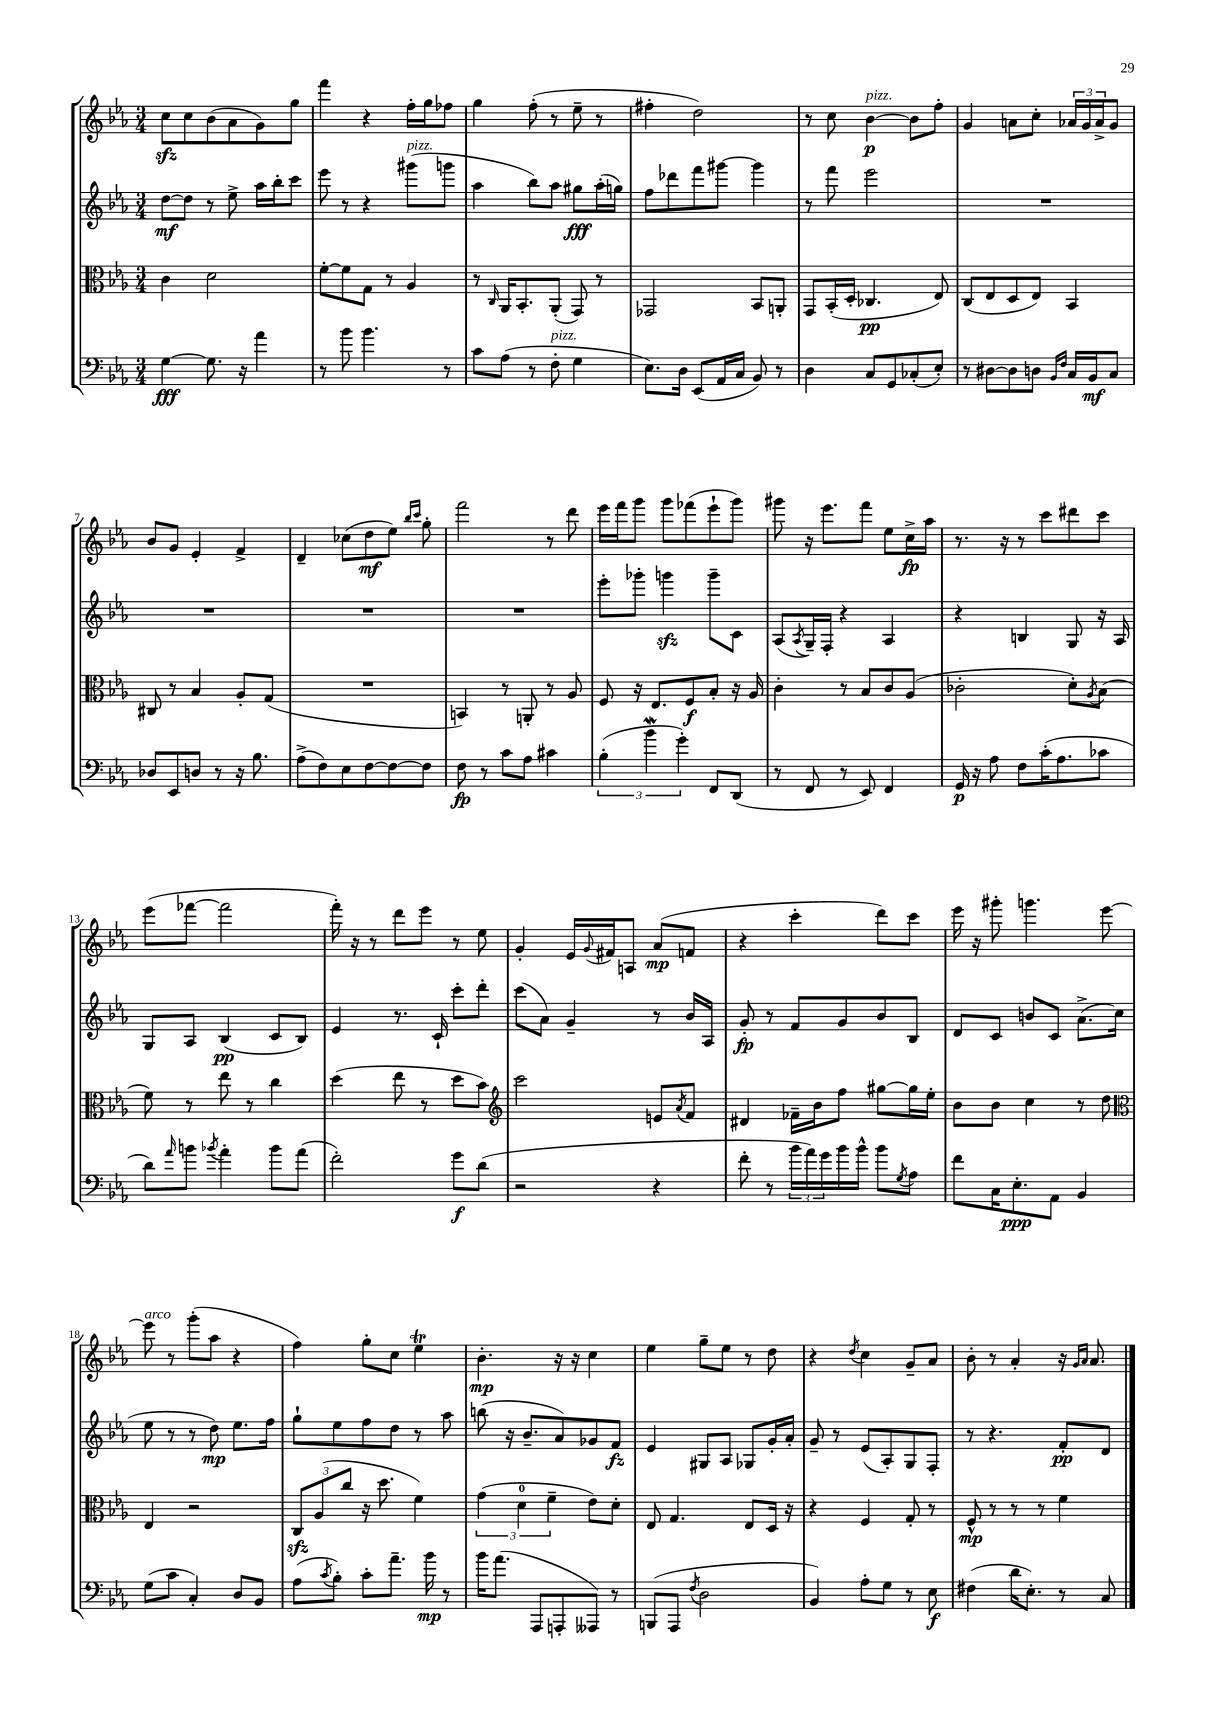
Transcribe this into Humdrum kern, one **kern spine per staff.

**kern	**kern	**kern	**kern
*staff4	*staff3	*staff2	*staff1
*clefF4	*clefC3	*clefG2	*clefG2
*k[b-e-a-]	*k[b-e-a-]	*k[b-e-a-]	*k[b-e-a-]
*M3/4	*M3/4	*M3/4	*M3/4
[4G	4c	[8dd	8cc
.	.	8dd]	8cc
8.G]	2d	8r	(8b-
.	.	8ee-^	8a-
16r	.	.	.
4a-	.	16aa-	8g)
.	.	16bb-'	.
.	.	8ccc	8gg
=	=	=	=
8r	[8f'	8eee-	4fff
8b-	8f]	8r	.
4.b-	8G	4r	4r
.	8r	.	.
.	4A-	(8ggg#	16ff'
.	.	.	16gg
8r	.	8ggg	8ff-
=	=	=	=
8c	8r	4aa-	4gg
.	16qqC	.	.
(8A-	16AA-	.	.
.	8.BB-'	.	.
8r	.	8bb-)	(8ff'
8F'	(8AA-'	8aa-	8r
4G	8GG)	8gg#	8ee-~
.	8r	(16aa-'	8r
.	.	16gg)	.
=	=	=	=
8.E-)	2GG-	8ff	4ff#'
.	.	8ddd-	.
16D	.	.	.
(8EE-	.	8fff	2dd)
16AA-	.	[8ggg#	.
16C	.	.	.
8BB-)	8BB-	4ggg#]	.
8r	8AA'	.	.
=	=	=	=
4D	8GG	8r	8r
.	(16BB-'	8fff	8cc
.	16D'	.	.
8C	4.C-	2eee-	[4b-
8GG	.	.	.
(8C-'	.	.	8b-]
8E-')	8E-)	.	8ff'
=	=	=	=
8r	(8C	2.r	4g
[8D#	8E-	.	.
8D#]	8D	.	8a
8D	8E-)	.	8cc'
16qqBB-	.	.	.
16qqF	.	.	.
16C	4BB-	.	24a-
.	.	.	24g
16BB-	.	.	.
.	.	.	24a-^
8C	.	.	8g
=	=	=	=
8D-	8C#	2.r	8b-
8EE-	8r	.	8g
8D	4B-	.	4e-'
8r	.	.	.
16r	8A-'	.	4f^
8.B-	.	.	.
.	(8G	.	.
=	=	=	=
(8A-^	2.r	2.r	4d~
8F)	.	.	.
8E-	.	.	(8cc-
[8F	.	.	8dd
8F_	.	.	8ee-)
.	.	.	16qqbb-
.	.	.	16qqccc
8F]	.	.	8gg'
=	=	=	=
8F	4BB)	2.r	2fff
8r	.	.	.
8c	8r	.	.
8A-	8AA'	.	.
4c#	8r	.	8r
.	8A-	.	8ddd
=	=	=	=
(6B-'	8F	8eee-'	16eee-
.	.	.	16fff
.	16r	8ggg-'	8ggg
6b-	.	.	.
.	8.E-	.	.
.	.	4ggg	8ggg
6g')	.	.	.
.	8F	.	(8fff-
8FF	8B-'	8ggg~	8eee-`
(8DD	16r	8c	8ggg)
.	16A-	.	.
=	=	=	=
8r	4c'	(8A-	8ggg#
.	.	8qA-	.
8FF	.	16G~)	16r
.	.	16F'	8.eee-
8r	8r	4r	.
8EE-)	8B-	.	8fff
4FF	8c	4A-	8ee-
.	(8A-	.	16cc^
.	.	.	16aa-
=	=	=	=
16GG	2c-'	4r	8.r
16r	.	.	.
8A-	.	.	.
.	.	.	16r
8F	.	4B	8r
(16c'	.	.	8ccc
8.A-	.	.	.
.	8d')	8G	8ddd#
.	8qA-	.	.
8c-	(8B-	16r	8ccc
.	.	16A-	.
=	=	=	=
8d)	8f)	8G	(8eee-
16qqa-	.	.	.
8b	8r	8A-	[8fff-
8qb-	.	.	.
4a-'	8ee-	(4B-	2fff-]
.	8r	.	.
8b-	4cc	8c	.
(8a-	.	8B-)	.
=	=	=	=
2f')	(4dd	4e-	16fff')
.	.	.	16r
.	.	.	8r
.	8ee-	8.r	8ddd
.	8r	.	8eee-
.	.	16c`	.
8g	8dd	8ccc'	8r
(8d	8b-)	8ddd'	8ee-
=	=	=	=
*	*clefG2	*	*
2r	2ccc	(8ccc	4g'
.	.	8a-)	.
.	.	4g~	16e-
.	.	.	8qqg
.	.	.	16f#
.	.	.	8A
4r	8e	8r	(8a-
.	8qa-	.	.
.	8f	16b-	8f
.	.	16A-	.
=	=	=	=
8f'	4d#	8g'	4r
8r	.	8r	.
24b-	16f-~	8f	4ccc'
24a-)	.	.	.
.	16b-	.	.
24g	.	.	.
16b-	8ff	8g	.
16b-^^	.	.	.
8b-	[8gg#	8b-	8ddd)
8qG	.	.	.
8A-	16gg#]	8B-	8ccc
.	16ee-'	.	.
=	=	=	=
8f	8b-	8d	16eee-
.	.	.	16r
16C	8b-	8c	8ggg#'
8.E-'	.	.	.
.	4cc	8b	4.ggg
8AA-	.	8c	.
4BB-	8r	(8.a-^	.
.	8dd	.	[8eee-
.	.	16cc	.
=	=	=	=
*	*clefC3	*	*
(8G	4E-	8ee-	8eee-]
8c	.	8r	8r
4C')	2r	8r	(8ggg'
.	.	8dd)	8aa-
8D	.	8.ee-	4r
8BB-	.	.	.
.	.	16ff	.
=	=	=	=
(8A-	12C	8gg`	4ff)
.	(12A-	.	.
8qc	.	.	.
8B-')	.	8ee-	.
.	12cc	.	.
8c'	16r	8ff	8gg'
.	8.dd	.	.
8.a-~	.	8dd	8cc
.	4f)	8r	4ee-
16b-	.	.	.
8r	.	8aa-	.
=	=	=	=
16b-	(6g	(8bb	4.b-'
(8.a-	.	.	.
.	.	16r	.
.	6d	.	.
.	.	8.b-~	.
8AAA-	.	.	.
.	6f~	.	.
8AAA'	.	8a-)	16r
.	.	.	16r
8AAA--)	8e-)	8g-	4cc
8r	8d'	8f	.
=	=	=	=
(8BBB	8E-	4e-	4ee-
8AAA-	4.G	.	.
8qF	.	.	.
2D	.	8G#	8gg~
.	.	8A-	8ee-
.	8E-	8G-	8r
.	16D	16g'	8dd
.	16r	16a-'	.
=	=	=	=
4BB-)	4r	8g~	4r
.	.	8r	.
.	.	.	8qdd
8A-'	4F	(8e-	4cc
8G	.	8A-')	.
8r	8G'	8G	8g~
8E-	8r	8F'	8a-
=	=	=	=
(4F#	8F^^	8r	8b-'
.	8r	4.r	8r
16d	8r	.	4a-'
8.E-')	.	.	.
.	8r	.	.
8r	4f	8f'	16r
.	.	.	16qqg
.	.	.	16qqa-
.	.	.	8.a-
8C	.	8d	.
==	==	==	==
*-	*-	*-	*-
